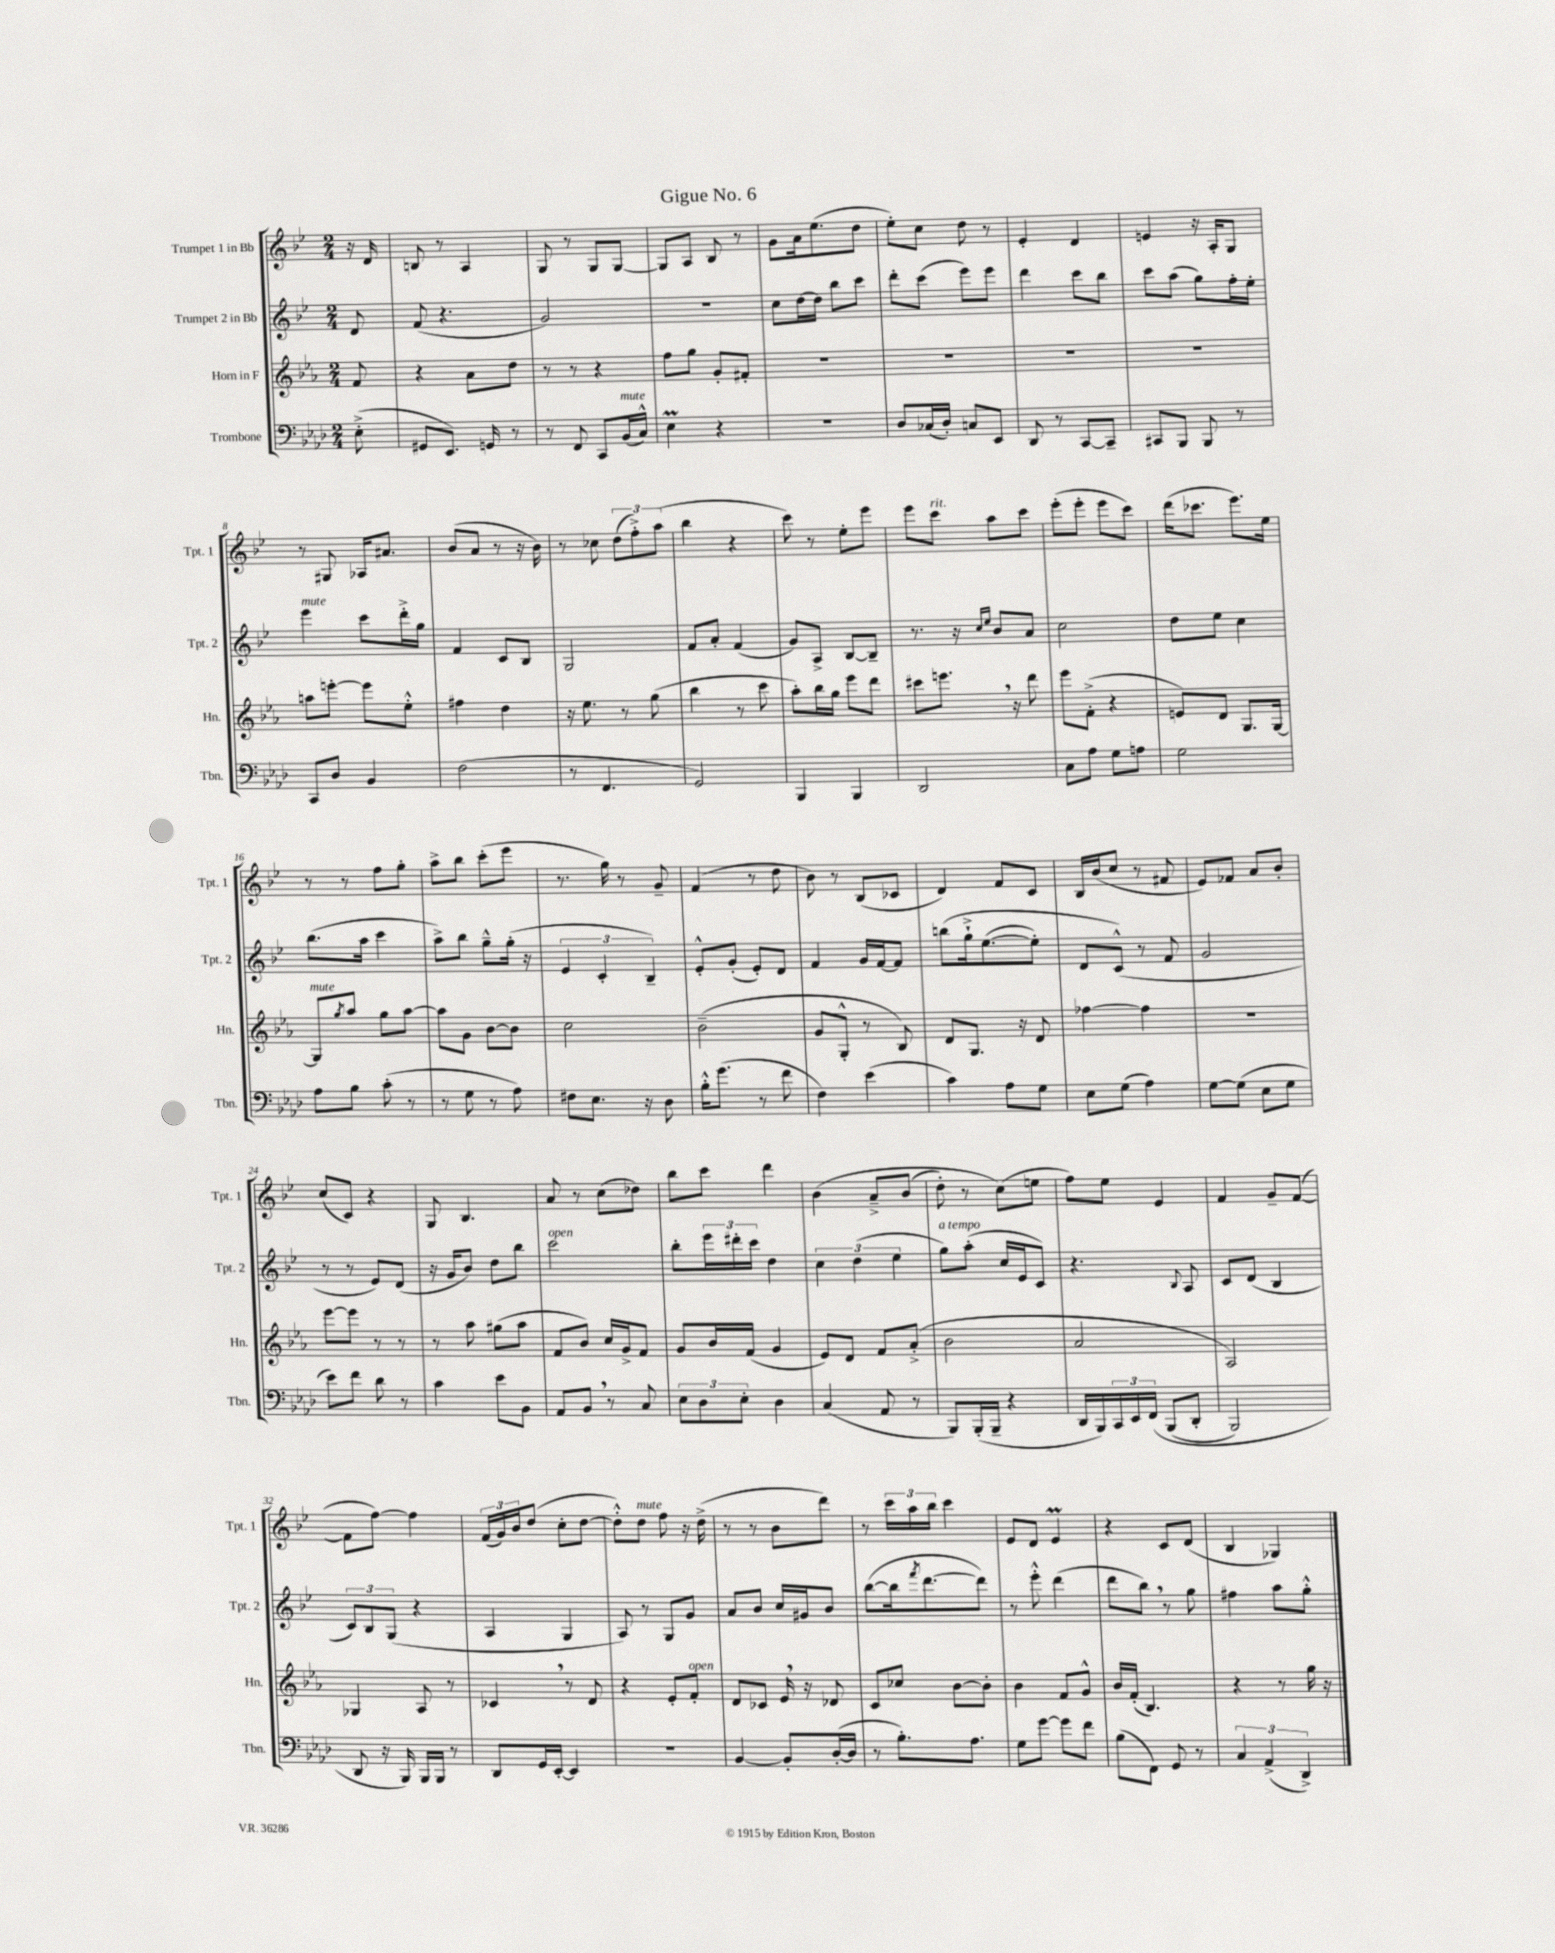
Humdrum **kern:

**kern	**kern	**kern	**kern
*staff4	*staff3	*staff2	*staff1
*clefF4	*clefG2	*clefG2	*clefG2
*k[b-e-a-d-]	*k[b-e-a-]	*k[b-e-]	*k[b-e-]
*M2/4	*M2/4	*M2/4	*M2/4
(8E-'^	8f	8d	16r
.	.	.	16d
=	=	=	=
8GG#	4r	(8f	8B
8.EE-)	.	4.r	8r
.	8a-	.	4A
16GG	.	.	.
8r	8dd	.	.
=	=	=	=
8r	8r	2g)	8G
8FF	8r	.	8r
8CC	4r	.	8G
(16BB-	.	.	[8G
16C^^)	.	.	.
=	=	=	=
4E-	8ff	2r	8G]
.	8gg	.	8A
4r	8g'	.	8B-
.	8f#'	.	8r
=	=	=	=
2r	2r	8cc	8g
.	.	[16dd	16a
.	.	16dd]	(8.ee-
.	.	8bb-	.
.	.	8ccc	8dd
=	=	=	=
8D-	2r	8ddd'	8ee-')
(16C-	.	(8ccc	8cc
16D-')	.	.	.
8C	.	8eee-)	8dd
8EE-	.	8eee-	8r
=	=	=	=
8DD-	2r	4ddd	4e-'
8r	.	.	.
[8CC	.	8ccc	4d
8CC~]	.	8bb-	.
=	=	=	=
8CC#	2r	8ccc	4e
8BBB-	.	(8aa	.
8BBB-	.	8gg)	16r
.	.	.	16A'
8r	.	16ff'	8G
.	.	16ee-'	.
=	=	=	=
8CC	8aa	4eee-	8r
8D-	[8eee'	.	8G#
4BB-	8eee]	8ccc	16A-
.	.	.	8.a#
.	8ee-'^^	16ddd'^	.
.	.	16gg	.
=	=	=	=
(2F	4ff#	4f	(8b-
.	.	.	8a
.	4dd	8c	8r
.	.	8B-	16r
.	.	.	16b-)
=	=	=	=
8r	16r	2G	8r
.	8.ee-	.	.
4.FF	.	.	8cc-
.	8r	.	(12dd
.	.	.	12ff'^)
.	(8gg	.	.
.	.	.	(12aa
=	=	=	=
2GG)	4bb-	8f	4bb-
.	.	8a'	.
.	8r	(4f	4r
.	8ccc	.	.
=	=	=	=
4BBB-	8aa-')	8g)	8ccc)
.	16bb-	8A^	8r
.	16gg	.	.
4BBB-	8eee-	[8B-	8ee-'
.	8ddd	8B-~]	8eee-
=	=	=	=
2DD-	8ccc#	8.r	8eee-
.	8.eee	.	8ccc
.	.	16r	.
.	.	16qqcc	.
.	.	16qqee-	.
.	.	8b-	8aa
.	16r	.	.
.	8ddd	8a	8ccc
=	=	=	=
8C	8eee-	2cc	(8eee-'
8A-	(8f'^	.	8eee-'
8G	4r	.	8eee-
8A	.	.	8ccc)
=	=	=	=
2G	8e)	8dd	(16ddd
.	.	.	8.ccc-
.	8d	8ee-	.
.	8.G	4cc	8.eee-)
.	[16G	.	16ee-
=	=	=	=
8A-	8G]	(8.bb-	8r
.	8qgg	.	.
8B-	8aa-	.	8r
.	.	16aa	.
(8c'	8gg	4ccc	8ff
8r	[8aa-	.	8gg'
=	=	=	=
8r	8aa-]	8aa^)	8aa^
8G	8g	8bb-	8bb-
8r	[8b-	8gg~^^	(8ccc'
8A-)	8b-]	(16gg'	8eee-
.	.	16r	.
=	=	=	=
8F#	2cc	6e-	8.r
8.E-	.	.	.
.	.	6c'	.
.	.	.	16gg)
.	.	.	8r
16r	.	.	.
.	.	6B-~)	.
8D-	.	.	8g~
=	=	=	=
16B-'^^	(2b-~	8e-'^^	(4f
(8.g	.	.	.
.	.	(8g'	.
8r	.	8e-')	8r
8f	.	8d	8dd
=	=	=	=
4F)	8g	4f	8b-)
.	8G'^^	.	8r
(4e-	8r	16g	(8B-
.	.	[16f	.
.	8B-)	8f]	8c-
=	=	=	=
4c)	8d	&(8bb	4d)
.	8.G	16gg`^	.
.	.	([8.ee-	.
8A-	.	.	8f
.	16r	.	.
8G	8d	8ee-'])	8c
=	=	=	=
8E-	[4ff-	8d	16B-
.	.	.	(16b-
(8G	.	(8c^^&)	8cc
4A-)	4ff-]	8r	8r
.	.	8f	8f#
=	=	=	=
[8G	2r	2g	8e-)
(8G]	.	.	8f-
8E-	.	.	8a
8G	.	.	8b-'
=	=	=	=
8e-)	[8eee-	8r	(8cc
8f	8eee-]	8r	8c)
8d-	8r	8e-)	4r
8r	8r	(8d	.
=	=	=	=
4c	8r	16r	8G
.	.	16g	.
.	8aa-	8b-)	4.B-
8e-	(8gg#	8dd	.
8BB-	8aa-	8bb-	.
=	=	=	=
8AA-	8f	2ccc	8a
8BB-	8b-)	.	8r
8r	16cc	.	(8cc
.	16g^	.	.
8C	8f	.	8dd-)
=	=	=	=
12E-	8g	8bb-'	8bb-
12D-	.	.	.
.	16b-	24eee-	8ccc
12E-'	.	24ddd#'	.
.	(16f	.	.
.	.	24ccc	.
4D-	4g	4dd	4ddd
=	=	=	=
(4C	8e-)	6cc	&(4b-
.	8d	.	.
.	.	(6dd	.
8AA-	8f	.	8a~^
.	.	6ee-	.
8r	(8a-'^	.	(8b-
=	=	=	=
8BBB-)	2b-	8gg)	8dd')
(16BBB-'	.	(8aa'	8r
16BBB-~	.	.	.
4r	.	16cc	(8cc&)
.	.	16e-	.
.	.	8c)	8ee
=	=	=	=
16DD-	2a-	4.r	8ff)
16BBB-)	.	.	.
24CC	.	.	8ee-
24EE-	.	.	.
&(24FF	.	.	.
(8BBB-	.	.	4e-
.	.	8qqB-	.
8DD-'	.	8A	.
=	=	=	=
2BBB-)	2A-)	8c	4f
.	.	(8d	.
.	.	4B-	8g~
.	.	.	([8f
=	=	=	=
8DD-	4G-	12c)	8f]
.	.	12B-	.
16r	.	.	[8ff)
.	.	(12G	.
16BBB-&)	.	.	.
16BBB-	8A-	4r	4ff]
16BBB-	.	.	.
8r	8r	.	.
=	=	=	=
8DD-	4c-	4A	(24f
.	.	.	24g)
.	.	.	24b-
16GG	.	.	(8dd
[16EE-'	.	.	.
4EE-]	8r	4G	8cc'
.	8d	.	[8dd
=	=	=	=
2r	4r	8A)	8dd'^^])
.	.	8r	8dd
.	8e-'	8G	8ff
.	8f'	8g	16r
.	.	.	(16dd^
=	=	=	=
[4BB-	8d	8a	8r
.	8c-	8b-	8r
8BB-']	16e-	16cc	8b-
.	16r	16g#	.
([16D-'	8d-	8b-	8ddd)
16D-]	.	.	.
=	=	=	=
8r	8c	([8bb-	8r
8.B-')	8cc-	16bb-]	24ccc
.	.	.	24aa
.	.	8qfff	.
.	.	[8.ddd	.
.	.	.	24bb-
.	[8b-	.	4ccc
8.A-	.	.	.
.	8b-']	8ddd])	.
=	=	=	=
8G	4b-	8r	8e-
[8g	.	8eee-'^^	8d
8g]	8f	(4ddd	4e-
8f	8g^^	.	.
=	=	=	=
(8B-	16b-	8ddd	4r
.	(16f'	.	.
8FF)	4.B-)	8bb-)	.
8GG	.	8r	8c
8r	.	8gg	(8d
=	=	=	=
6C	4r	4ff#	4B-
(6AA-^	.	.	.
.	8r	8aa	4G-)
6DD-^)	.	.	.
.	16gg	8gg'^^	.
.	16r	.	.
==	==	==	==
*-	*-	*-	*-
